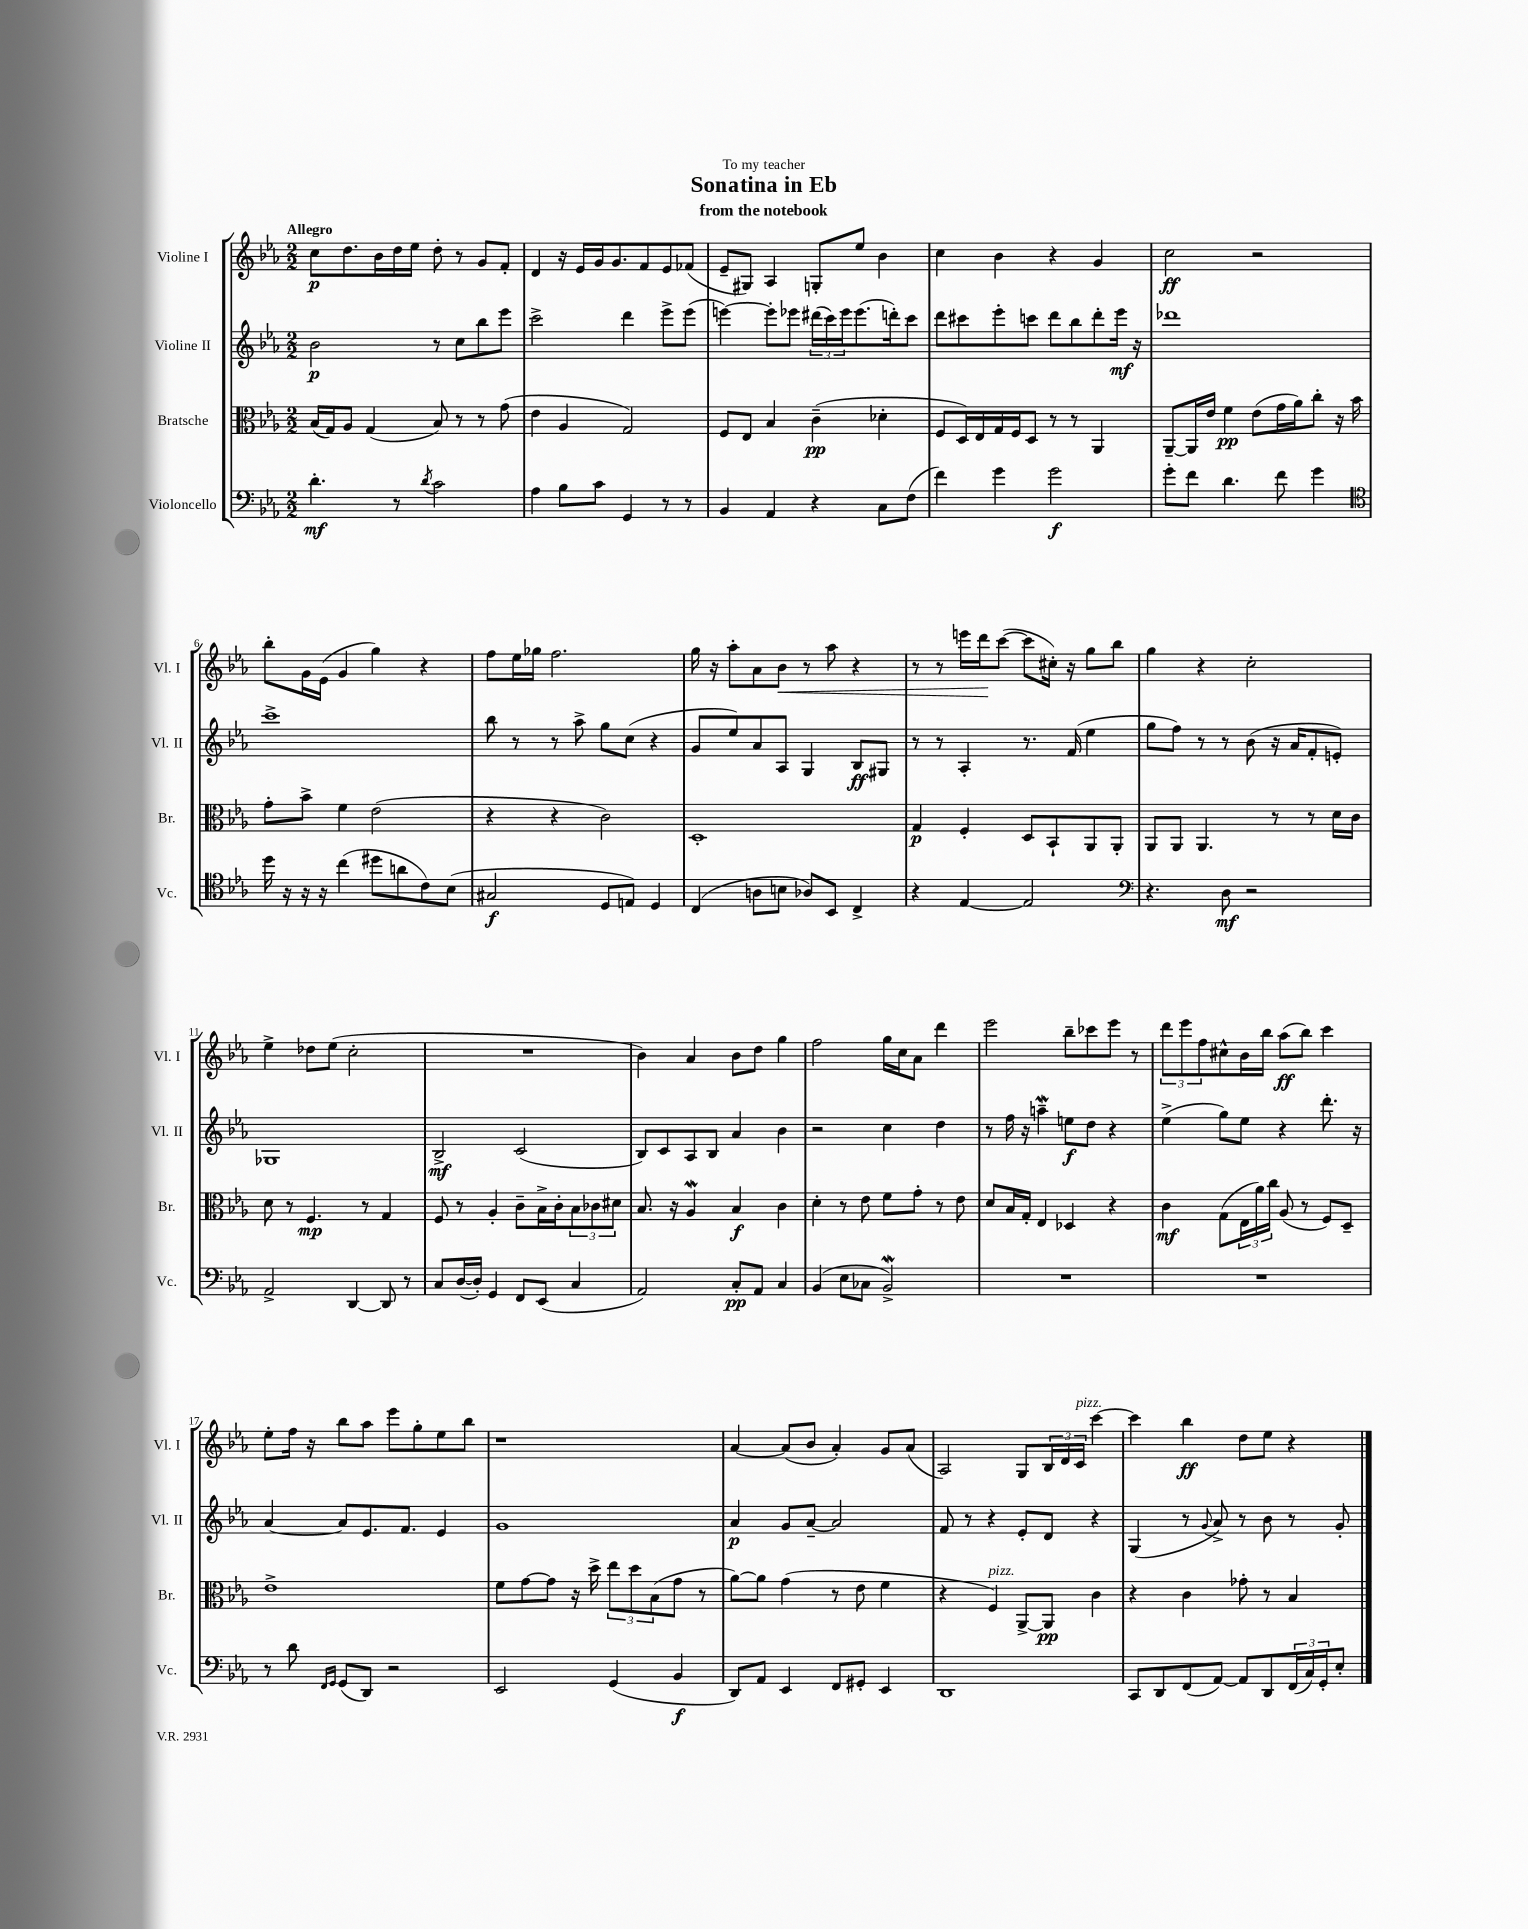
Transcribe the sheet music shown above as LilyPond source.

\header { title = "Sonatina in Eb" subtitle = "from the notebook" dedication = "To my teacher" }
<<
\new StaffGroup <<
\new Staff = "s0" \with { instrumentName = "Violine I" shortInstrumentName = "Vl. I" } {
    \clef treble \key ees \major \numericTimeSignature \time 2/2 \tempo "Allegro"
    c''8\p d''8. bes'16 d''16 ees''16 d''8-. r8 g'8 f'8-. |
    d'4 r16 ees'16 g'16 g'8. f'8 ees'8 fes'8( |
    ees'8-- gis8) aes4 g8-. ees''8 bes'4 |
    c''4 bes'4 r4 g'4 |
    c''2\ff r2 |
    bes''8-. g'16 ees'16( g'4 g''4) r4 |
    f''8 ees''16 ges''16 f''2. |
    g''16 r16 aes''8-. aes'8 bes'8\< r8 aes''8 r4 |
    r8 r8 e'''16 d'''16\! c'''8~( c'''8 cis''16-.) r16 g''8 bes''8 |
    g''4 r4 c''2-. |
    ees''4-> des''8 ees''8( c''2-. |
    R1 |
    bes'4) aes'4 bes'8 d''8 g''4 |
    f''2 g''16 c''16 aes'8 d'''4 |
    ees'''2 bes''8-- ces'''8 ees'''8 r8 |
    \tuplet 3/2 { d'''8 ees'''8 f''8 } cis''8-^ bes'16 bes''16 aes''8\ff( bes''8) c'''4 |
    ees''8-. f''16 r16 bes''8 aes''8 ees'''8 g''8-. ees''8 bes''8 |
    r1 |
    aes'4~ aes'8( bes'8 aes'4-.) g'8 aes'8( |
    aes2) g8 \tuplet 3/2 { bes16 d'16 c'16^\markup { \italic "pizz." } } c'''4~ |
    c'''4 bes''4\ff d''8 ees''8 r4 \bar "|." |
}
\new Staff = "s1" \with { instrumentName = "Violine II" shortInstrumentName = "Vl. II" } {
    \clef treble \key ees \major \numericTimeSignature \time 2/2
    bes'2\p r8 c''8 bes''8 ees'''8 |
    c'''2-> d'''4 ees'''8-> ees'''8( |
    e'''4~) e'''8-. ees'''8 \tuplet 3/2 { dis'''16( c'''16) ees'''16 } ees'''8.( d'''16-.) c'''8 |
    d'''8 cis'''8 ees'''8-. c'''8 d'''8 bes''8 d'''8-. ees'''16\mf r16 |
    des'''1 |
    c'''1-> |
    bes''8 r8 r8 aes''8-> g''8 c''8( r4 |
    g'8 ees''8) aes'8 aes8 g4 bes8\ff gis8 |
    r8 r8 aes4-. r8. f'16( ees''4 |
    g''8 f''8) r8 r8 bes'8( r16 aes'16 f'8-. e'8-.) |
    ges1 |
    bes2->\mf c'2( |
    bes8) c'8 aes8 bes8 aes'4 bes'4 |
    r2 c''4 d''4 |
    r8 f''16 r16 a''4--\mordent e''8\f d''8 r4 |
    ees''4->( g''8) ees''8 r4 d'''8.-. r16 |
    aes'4~ aes'8 ees'8. f'8. ees'4 |
    g'1 |
    aes'4\p g'8 aes'8~-- aes'2 |
    f'8 r8 r4 ees'8-. d'8 r4 |
    g4( r8 \appoggiatura { g'8 } aes'8->) r8 bes'8 r8 g'8-. \bar "|." |
}
\new Staff = "s2" \with { instrumentName = "Bratsche" shortInstrumentName = "Br." } {
    \clef alto \key ees \major \numericTimeSignature \time 2/2
    bes16( g16) aes8 g4( bes8) r8 r8 g'8( |
    ees'4 aes4 g2) |
    f8 ees8 bes4 c'4--\pp( des'4-. |
    f8 d16) ees16 g16 f16 d8 r8 r8 aes,4 |
    aes,8~-- aes,16 ees'16 f'4\pp ees'8( g'16 aes'16) c''8-. r16 bes'16 |
    g'8-. bes'8-> f'4 ees'2( |
    r4 r4 c'2) |
    d1-. |
    g4\p f4-. d8 bes,8-! aes,8 aes,8-. |
    aes,8 aes,8 aes,4. r8 r8 d'16 c'16 |
    d'8 r8 f4.\mp r8 g4 |
    f8 r8 aes4-. c'8-- bes16-> c'16-. \tuplet 3/2 { bes8 ces'8 dis'8 } |
    bes8. r16 aes4\mordent bes4\f c'4 |
    d'4-. r8 ees'8 f'8 g'8-. r8 ees'8 |
    d'8 bes16 g16-. ees4 des4 r4 |
    c'4\mf g8( \tuplet 3/2 { ees16 aes'16) c''16 } aes8( r8 f8) d8-- |
    ees'1-> |
    f'8 g'8~ g'8 r16 d''16-> \tuplet 3/2 { ees''8 d''8 bes8( } g'8 r8 |
    aes'8~) aes'8 g'4( r8 ees'8 f'4 |
    r4 f4^\markup { \italic "pizz." }) aes,8~-> aes,8\pp c'4 |
    r4 c'4 ges'8-. r8 bes4 \bar "|." |
}
\new Staff = "s3" \with { instrumentName = "Violoncello" shortInstrumentName = "Vc." } {
    \clef bass \key ees \major \numericTimeSignature \time 2/2
    d'4.-.\mf r8 \acciaccatura { d'8 } c'2 |
    aes4 bes8 c'8 g,4 r8 r8 |
    bes,4 aes,4 r4 c8 f8( |
    f'4) g'4 g'2\f |
    g'8-. f'8 d'4. f'8 g'4 |
    \clef tenor d''16 r16 r16 r16 c''4( dis''8 a'8 c'8) bes8( |
    gis2\f d8 e8) d4 |
    c4( a8 b8 aes8) bes,8 c4-> |
    r4 ees4~ ees2 |
    \clef bass r4. d8\mf r2 |
    aes,2-> d,4~ d,8 r8 |
    c8 d16~( d16-.) g,4 f,8 ees,8( c4 |
    aes,2) c8-.\pp aes,8 c4 |
    bes,4( ees8 ces8 bes,2->\mordent) |
    R1 |
    R1 |
    r8 d'8 \grace { f,16 g,16 } g,8( d,8) r2 |
    ees,2 g,4( bes,4\f |
    d,8) aes,8 ees,4 f,8 gis,8-. ees,4 |
    d,1 |
    c,8 d,8 f,8( aes,8~) aes,8 d,8 \tuplet 3/2 { f,16( c16) g,16-. } ees8-. \bar "|." |
}
>>
>>
